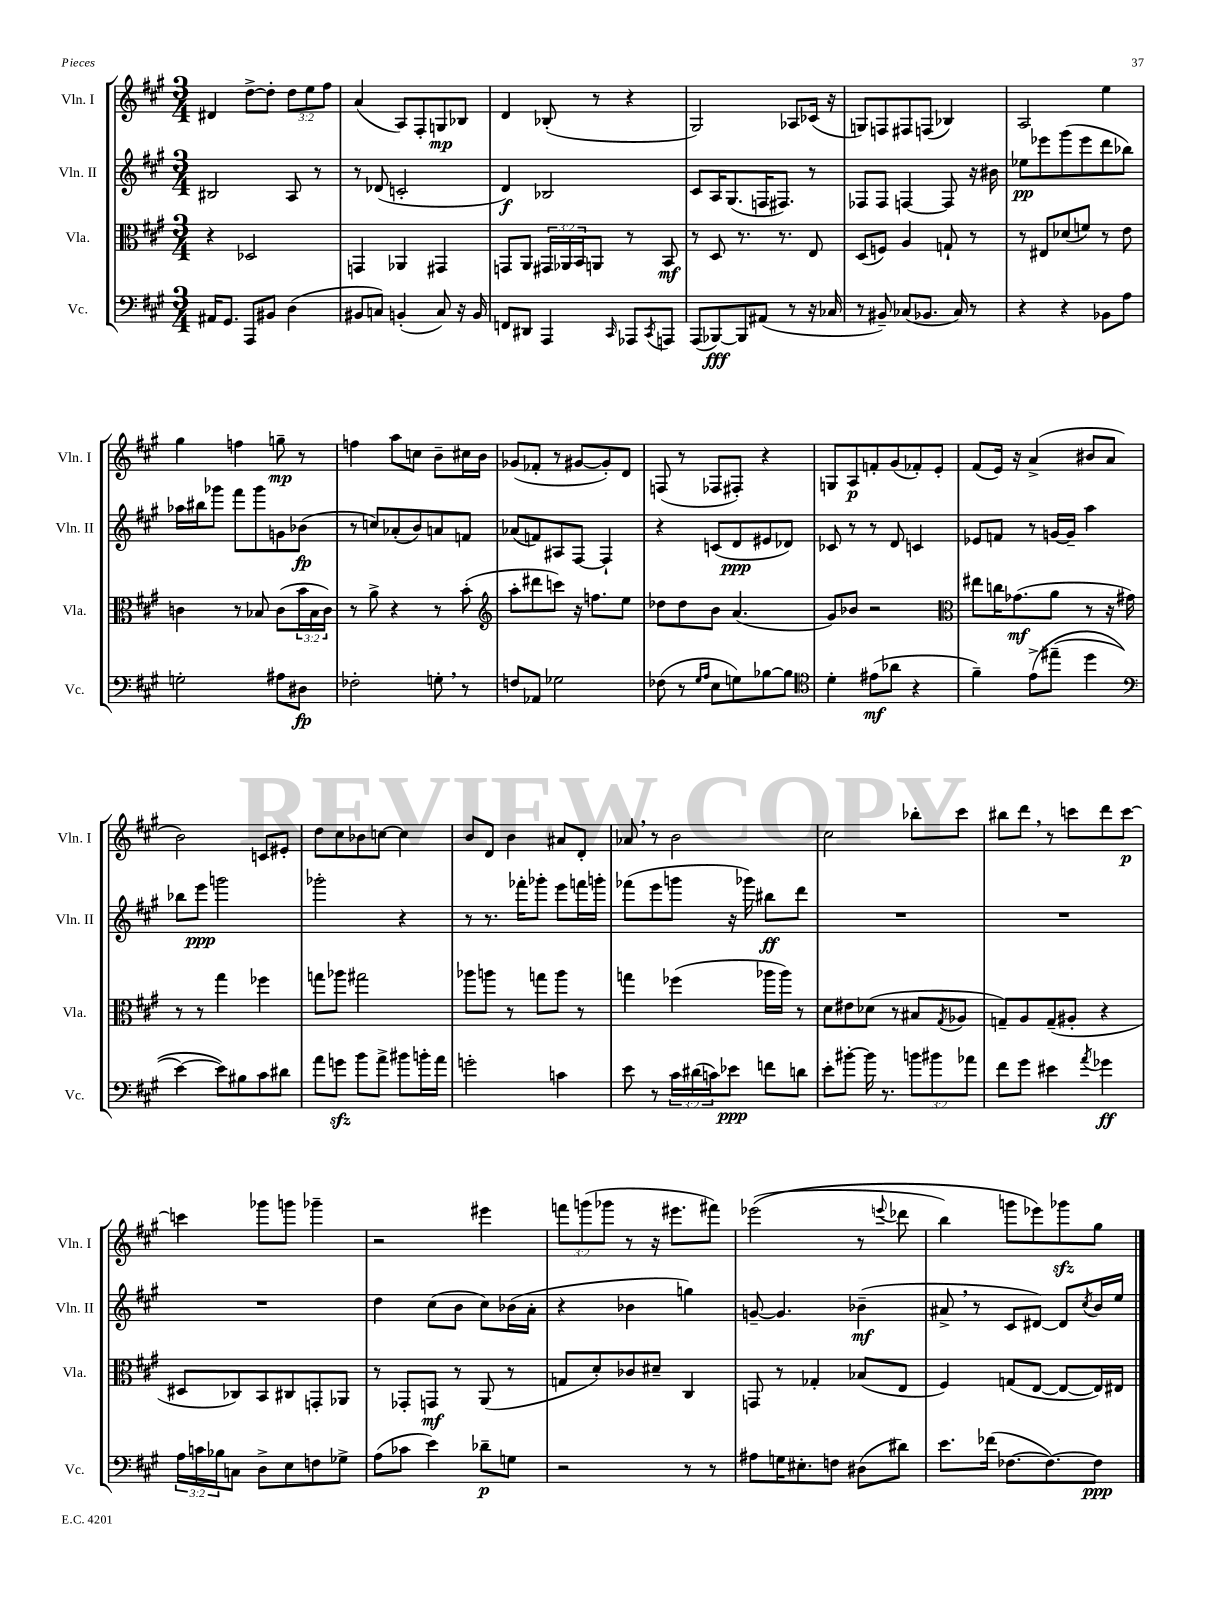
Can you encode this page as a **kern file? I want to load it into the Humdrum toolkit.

**kern	**dynam	**kern	**dynam	**kern	**dynam	**kern	**dynam
*part4	*part4	*part3	*part3	*part2	*part2	*part1	*part1
*staff4	*staff4	*staff3	*staff3	*staff2	*staff2	*staff1	*staff1
*I"Vc.	*	*I"Vla.	*	*I"Vln. II	*	*I"Vln. I	*
*I'Vc.	*	*I'Vla.	*	*I'Vln. II	*	*I'Vln. I	*
*clefF4	*	*clefC3	*	*clefG2	*	*clefG2	*
*k[f#c#g#]	*	*k[f#c#g#]	*	*k[f#c#g#]	*	*k[f#c#g#]	*
*M3/4	*	*M3/4	*	*M3/4	*	*M3/4	*
=68	=68	=68	=68	=68	=68	=68	=68
16AA#X/KL	.	4r	.	2B#X/	.	4d#X/	.
8.GG#/J	.	.	.	.	.	.	.
8AAA/L	.	2D-X/	.	.	.	[8dd^\L	.
8BB#X/J	.	.	.	.	.	8dd'\J]	.
(4D\	.	.	.	8A/	.	12dd\L	.
.	.	.	.	.	.	12ee\	.
.	.	.	.	8r	.	.	.
.	.	.	.	.	.	12ff#\J	.
=69	=69	=69	=69	=69	=69	=69	=69
8BB#X/L	.	4GGn/	.	8r	.	(4a/	.
8Cn/J)	.	.	.	(8d-X/	.	.	.
(4BBn'/	.	4AA-X/	.	2cn'/	.	8A/L)	.
.	.	.	.	.	.	8F#'/	.
8C/)	.	4GG#X/	.	.	.	8Gn/	mp
16r	.	.	.	.	.	8B-X/J	.
16BB/	.	.	.	.	.	.	.
=70	=70	=70	=70	=70	=70	=70	=70
8FFn/L	.	8GGn/L	.	4d/)	f	4d/	.
8DD#X/J	.	8AA/J	.	.	.	.	.
4AAA/	.	24GG#X/LL	.	2B-X/	.	(8B-X'/	.
.	.	24AA-X/	.	.	.	.	.
.	.	24BB/J	.	.	.	.	.
.	.	8AAn/J	.	.	.	8r	.
16qqCC#/	.	.	.	.	.	.	.
8AAA-X/L	.	8r	.	.	.	4r	.
8qCC#/	.	.	.	.	.	.	.
8AAAn/J	.	8BB/	mf	.	.	.	.
=71	=71	=71	=71	=71	=71	=71	=71
(8AAA/L	.	8r	.	8c#/L	.	2G#/)	.
[8BBB-X/)	fff	8D/	.	16A/K	.	.	.
.	.	.	.	(8.G#/	.	.	.
8BBB-/]	.	8.r	.	.	.	.	.
(8AA#X/J	.	.	.	16Fn/K	.	.	.
.	.	8.r	.	8.F#X/J)	.	.	.
8r	.	.	.	.	.	8A-X/L	.
16r	.	8E/	.	8r	.	(16c-X/Jk	.
16C-X/	.	.	.	.	.	16r	.
=72	=72	=72	=72	=72	=72	=72	=72
8r	.	(8D/L	.	8F-X/L	.	8Gn/L)	.
8BB#X~/)	.	8Fn/J)	.	8F-/J	.	8Fn/	.
(8C-X/L	.	4A/	.	[4Fn/	.	8F#X/	.
8.BB-X/J	.	.	.	.	.	(8Fn/J	.
.	.	8Gn`/	.	8F/]	.	4B-X/)	.
16C-/)	.	.	.	.	.	.	.
8r	.	8r	.	16r	.	.	.
.	.	.	.	16b#X\	.	.	.
=73	=73	=73	=73	=73	=73	=73	=73
4r	.	8r	.	8ee-X\L	pp	2A/	.
.	.	8E#X/L	.	8eee-X\	.	.	.
4r	.	(8d-X/	.	(8ggg#\	.	.	.
.	.	8fn/J)	.	8eee-\	.	.	.
8BB-X\L	.	8r	.	8ddd\	.	4ee\	.
8A\J	.	8e\	.	8bb-X\J)	.	.	.
!!LO:LB:g=z
=74	=74	=74	=74	=74	=74	=74	=74
2Gn'\	.	4cn\	.	16aa-X\LL	.	4gg#\	.
.	.	.	.	16bb#X\J	.	.	.
.	.	.	.	8ggg-X\J	.	.	.
.	.	8r	.	8fff#\L	.	4ffn\	.
.	.	8B-X/	.	8ggg-\	.	.	.
8A#X\L	.	(8c\L	.	8gn\	.	8ggn~\	mp
8D#X\J	fp	24b\L	.	(8b-X\J	fp	8r	.
.	.	24B-\	.	.	.	.	.
.	.	24c\JJ)	.	.	.	.	.
=75	=75	=75	=75	=75	=75	=75	=75
2F-X'\	.	8r	.	8r	.	4ffn\	.
.	.	8a^\	.	8ccn/L)	.	.	.
.	.	4r	.	(8a-X'/	.	8aa\L	.
.	.	.	.	8b/)	.	8ccn\J	.
8Gn',\	.	8r	.	8an/	.	8b~\L	.
8r	.	(8b'\	.	8fn/J	.	16cc#X\L	.
.	.	.	.	.	.	16b\JJ	.
=76	=76	=76	=76	=76	=76	=76	=76
*	*	*clefG2	*	*	*	*	*
8Fn/L	.	8aa'\L	.	(8a-X/L	.	(8g-X/L	.
8AA-X/J	.	8ddd#X\	.	8fn/)	.	8f-X'/J	.
2G-X\	.	8cccn\J)	.	8A#X/	.	8r	.
.	.	16r	.	[8F#/J	.	[8g#X/L	.
.	.	8.ffn\L	.	.	.	.	.
.	.	.	.	4F#`/]	.	8g#'/])	.
.	.	8ee\J	.	.	.	8d/J	.
=77	=77	=77	=77	=77	=77	=77	=77
(8F-X\	.	8dd-X\L	.	4r	.	(8Fn/	.
8r	.	8dd-\	.	.	.	8r	.
16qqG#/LL	.	.	.	.	.	.	.
16qqA/JJ	.	.	.	.	.	.	.
8E\L	.	8b\J	.	(8cn/L	.	8F-X/L	.
8Gn\)	.	(4.a/	.	8d/	ppp	8F#X'/J)	.
[8B-X\	.	.	.	8e#X/	.	4r	.
8B-\J]	.	.	.	8d-X/J)	.	.	.
=78	=78	=78	=78	=78	=78	=78	=78
*clefC4	*	*	*	*	*	*	*
4d'\	.	8g#/L)	.	8c-X/	.	8Gn/L	.
.	.	8b-X/J	.	8r	.	8A/	p
(8e#X\L	mf	2r	.	8r	.	8fn'/	.
8a-X\J	.	.	.	8d/	.	(8g#/	.
4r	.	.	.	4cn/	.	8f-X'/)	.
.	.	.	.	.	.	8e'/J	.
=79	=79	=79	=79	=79	=79	=79	=79
*	*	*clefC3	*	*	*	*	*
4f#~\)	.	8ee#X\L	.	8e-X/L	.	(8f#/L	.
.	.	16ccn\K	.	8fn/J	.	16e/Jk)	.
.	.	(8.g-X\	mf	.	.	16r	.
(8e^\L	.	.	.	8r	.	(4a^/	.
(8ee#X~\J	.	8a\J	.	[16gn/LL	.	.	.
.	.	.	.	16g~/JJ]	.	.	.
4dd\	.	8r	.	4aa\	.	8b#X/L	.
.	.	16r	.	.	.	8a/J	.
.	.	16g#X\)	.	.	.	.	.
!!LO:LB:g=z
=80	=80	=80	=80	=80	=80	=80	=80
*clefF4	*	*	*	*	*	*	*
[4e\)	.	8r	.	8bb-X\L	.	2b\)	.
.	.	8r	.	8eee\J	ppp	.	.
8e\L])	.	4gg#\	.	2gggn\	.	.	.
8B#X\	.	.	.	.	.	.	.
8c#\	.	4ff-X\	.	.	.	8cn/L	.
8d#X\J	.	.	.	.	.	8e#X'/J	.
=81	=81	=81	=81	=81	=81	=81	=81
8a\L	.	8ggn\L	.	2ggg-X'\	.	8dd\L	.
8gnzz\J	.	8aa-X\J	.	.	.	8cc#\	.
8b\L	.	2gg#X\	.	.	.	8b-X\	.
8a^\J	.	.	.	.	.	[8ccn\J	.
8b#X\L	.	.	.	4r	.	4cc\]	.
16bn'\L	.	.	.	.	.	.	.
16a\JJ	.	.	.	.	.	.	.
=82	=82	=82	=82	=82	=82	=82	=82
2gn'\	.	8aa-X\L	.	8r	.	8b/L	.
.	.	8aan\J	.	8.r	.	8d/J	.
.	.	8r	.	.	.	4b\	.
.	.	.	.	16fff-X'\KL	.	.	.
.	.	8ggn\L	.	8ggg-X'\J	.	.	.
4cn\	.	8aa\J	.	8eee\L	.	8a#X/L	.
.	.	8r	.	16fffn\L	.	8d'/J	.
.	.	.	.	16gggn'\JJ	.	.	.
=83	=83	=83	=83	=83	=83	=83	=83
8e\	.	4ggn\	.	(8fff-X\L	.	8a-X,/	.
8r	.	.	.	8eee\	.	8r	.
24c#\LL	.	(4ff-X\	.	8gggn\J	.	2b\	.
(24d#X\	.	.	.	.	.	.	.
24cn\J)	.	.	.	.	.	.	.
8e-X\J	ppp	.	.	16r	.	.	.
.	.	.	.	16ggg-X\)	.	.	.
8fn\L	.	16aa-X\LL	.	8bb#X\L	ff	.	.
.	.	16aa-\JJ)	.	.	.	.	.
8dn\J	.	8r	.	8ddd\J	.	.	.
=84	=84	=84	=84	=84	=84	=84	=84
8e'\L	.	8d\L	.	2.r	.	2cc#\	.
[8b#X'\J	.	8e#X\	.	.	.	.	.
16b#\]	.	(8d-X\J	.	.	.	.	.
8.r	.	.	.	.	.	.	.
.	.	8r	.	.	.	.	.
12bn\L	.	8B#X/L	.	.	.	8bb-X'\L	.
12b#X\	.	.	.	.	.	.	.
.	.	8qG#/	.	.	.	.	.
.	.	8A-X/J	.	.	.	8ccc#\J	.
12a-X\J	.	.	.	.	.	.	.
=85	=85	=85	=85	=85	=85	=85	=85
8f#\L	.	8Gn~/L)	.	2.r	.	8bb#X\L	.
8g#\J	.	8A/	.	.	.	8ddd,\J	.
4e#X\	.	(8G~/	.	.	.	8r	.
.	.	8A#X'/J	.	.	.	8cccn\L	.
8qa/	.	.	.	.	.	.	.
4g-X\	ff	4r	.	.	.	8ddd\	.
.	.	.	.	.	.	[8ccc\J	p
!!LO:LB:g=z
=86	=86	=86	=86	=86	=86	=86	=86
24A\LL	.	8D#X/L	.	2.r	.	4cccn\]	.
24cn\	.	.	.	.	.	.	.
24B-X\J	.	.	.	.	.	.	.
8Cn\J	.	8C-X/)	.	.	.	.	.
8D^\L	.	8BB/	.	.	.	8ggg-X\L	.
8E\	.	8C#X/	.	.	.	8gggn\J	.
8Fn\	.	8GGn'/	.	.	.	4ggg-X~\	.
8G-X^\J	.	8AA-X/J	.	.	.	.	.
=87	=87	=87	=87	=87	=87	=87	=87
(8A\L	.	8r	.	4dd\	.	2r	.
8c-X\J	.	8GG-X'/L	.	.	.	.	.
4e\)	.	8GGn/J	mf	(8cc#\L	.	.	.
.	.	8r	.	8b\J	.	.	.
8d-X~\L	p	(8AA/	.	8cc#\L)	.	4eee#X\	.
8Gn\J	.	8r	.	(16b-X\L	.	.	.
.	.	.	.	16a'\JJ	.	.	.
=88	=88	=88	=88	=88	=88	=88	=88
2r	.	8Gn/L	.	4r	.	12fffn\L	.
.	.	.	.	.	.	(12gggn\	.
.	.	8d'/)	.	.	.	.	.
.	.	.	.	.	.	12ggg-X\J	.
.	.	8c-X/	.	4b-X\	.	8r	.
.	.	8d#X~/J	.	.	.	16r	.
.	.	.	.	.	.	8.eee#X\L	.
8r	.	4C#/	.	4ggn\)	.	.	.
8r	.	.	.	.	.	8fff#X\J)	.
=89	=89	=89	=89	=89	=89	=89	=89
8A#X\L	.	8GGn/	.	[8gn~/	.	((2eee-X\	.
16Gn\K	.	8r	.	4.g/]	.	.	.
8.E#X'\	.	.	.	.	.	.	.
.	.	4G-X'/	.	.	.	.	.
8Fn\J	.	.	.	.	.	.	.
(8D#X\L	.	(8B-X/L	.	(4b-X~\	mf	8r	.
.	.	.	.	.	.	8qqeeen/	.
8d#X\J)	.	8E/J	.	.	.	8ddd-X\	.
=90	=90	=90	=90	=90	=90	=90	=90
8.e\L	.	4F#/)	.	8a#X^,/	.	4bb\)	.
.	.	.	.	8r	.	.	.
(16f-X\Jk	.	.	.	.	.	.	.
[8.F-X\L	.	(8Gn/L	.	8c#/L	.	8gggn\L	.
.	.	[8E/J	.	[8d#X/J)	.	8eee-X\)	.
8.F-\_)	.	.	.	.	.	.	.
.	.	8E/L_	.	8d#/L]	.	8ggg-Xzz\	.
.	.	.	.	8qcc#/	.	.	.
8F-\J]	ppp	16E/L])	.	16b/L	.	8gg#\J	.
.	.	16E#X/JJ	.	16ee/JJ	.	.	.
==	==	==	==	==	==	==	==
*-	*-	*-	*-	*-	*-	*-	*-
